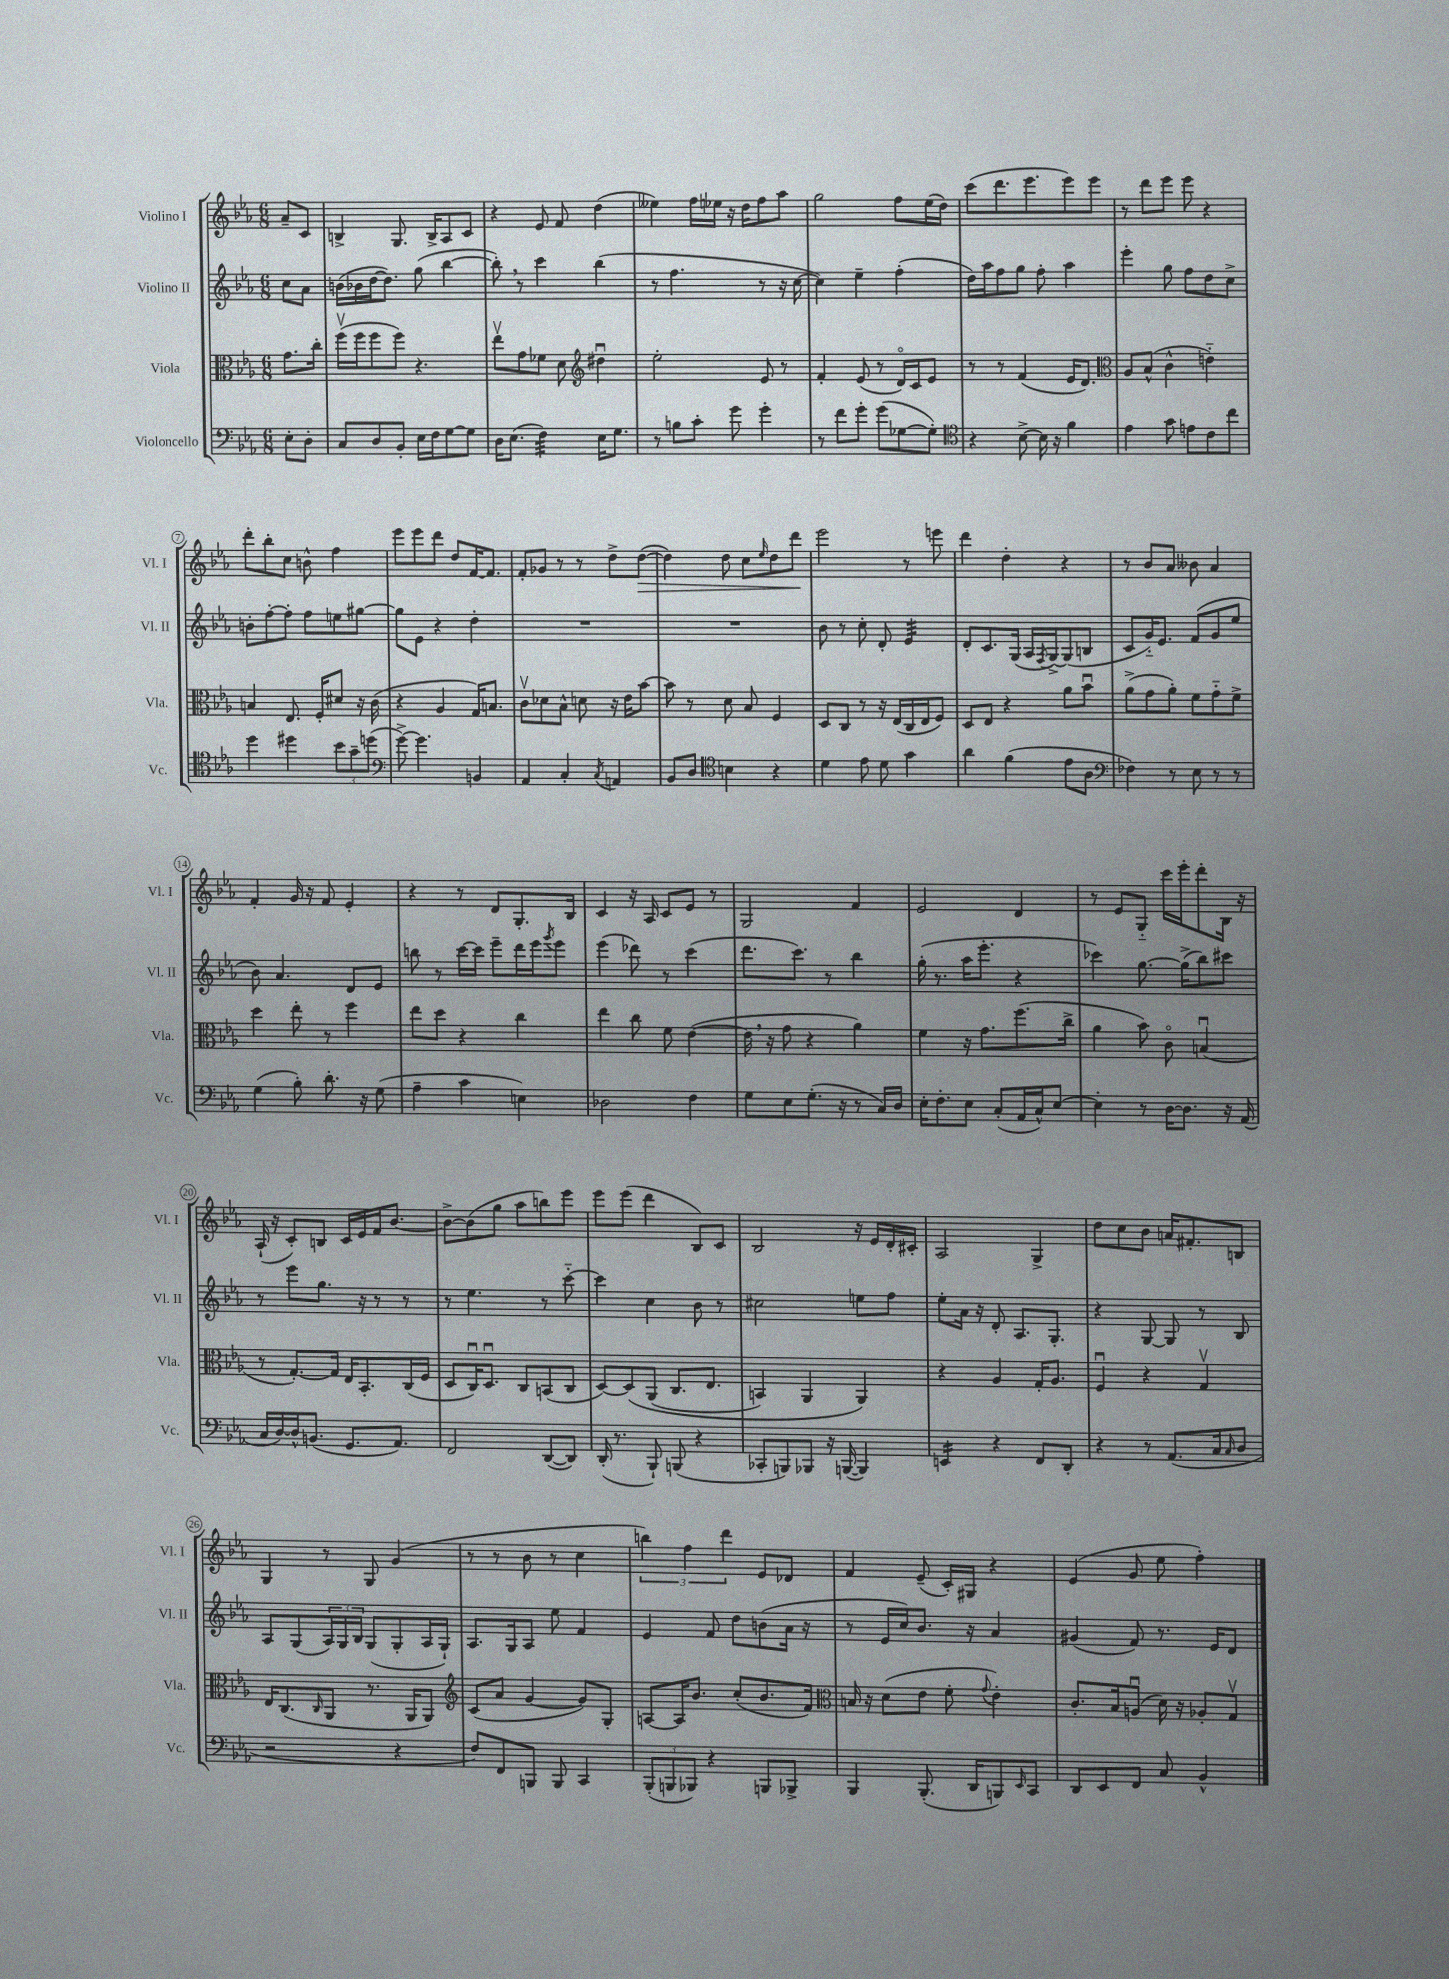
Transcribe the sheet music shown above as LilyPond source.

<<
\new StaffGroup <<
\new Staff = "s0" \with { instrumentName = "Violino I" shortInstrumentName = "Vl. I" } {
    \clef treble \key ees \major \numericTimeSignature \time 6/8 \partial 4
    aes'8-- c'8 |
    b4-> g8. b16-> aes8 c'8 |
    r4 ees'8 f'8 d''4( |
    eeses''4) f''16 ees''16 r16 d''16 f''8 aes''8 |
    g''2 f''8 ees''16( d''16) |
    c'''8( d'''8. ees'''8. ees'''8) ees'''8 |
    r8 d'''8 ees'''8 ees'''8 r4 |
    d'''8-. bes''8-. c''8 b'8-^ f''4 |
    ees'''8 ees'''8 d'''8 d''8 f'16~ f'8. |
    f'8-. ges'8 r8 r8 d''8-> d''8~\>( |
    d''4) d''8 c''8 \grace { ees''16 } d''8 d'''8\! |
    ees'''2 r8 e'''8 |
    d'''4 d''4-. r4 |
    r8 bes'8 aes'8 beses'8 aes'4 |
    f'4-. g'16 r16 f'8 ees'4-. |
    r4 r8 d'8 g8.-. bes16 |
    c'4 r16 aes16 c'8 ees'8 r8 |
    g2 f'4 |
    ees'2 d'4 |
    r8 ees'8 g8-_ c'''16 ees'''16-. d'''8-. bes16 r16 |
    aes16-!( r16 c'8-.) b8 c'16 ees'16 f'16 bes'8.~ |
    bes'8~-> bes'8( g''8 aes''8 b''8) ees'''8 |
    ees'''8 ees'''8( d'''4 bes8) c'8 |
    bes2 r16 ees'16 d'16-. cis'16-. |
    aes2 g4-> |
    d''8 c''8 bes'8 a'16 fis'8.-. b8 |
    g4 r8 g8 g'4( |
    r8 r8 bes'8 r8 c''4 |
    \tuplet 3/2 { b''4) f''4 d'''4 } ees'8 des'8 |
    f'4 ees'8--( c'16-.) gis16 r4 |
    ees'4( g'8 ees''8 f''4-.) \bar "|." |
}
\new Staff = "s1" \with { instrumentName = "Violino II" shortInstrumentName = "Vl. II" } {
    \clef treble \key ees \major \numericTimeSignature \time 6/8 \partial 4
    c''8 aes'8 |
    b'16( bes'16 d''16~ d''8.) g''8( bes''4~ |
    bes''8-.) \breathe r8 c'''4 bes''4( |
    r8 f''4. r8 r16 c''16~ |
    c''4) ees''4-- f''4-.( |
    d''16) aes''16 f''8 g''8 f''8-. aes''4 |
    ees'''4-. g''8 f''8 d''8 c''8-> |
    b'8-. f''8~-. f''8-. f''8 e''8 gis''8~ |
    gis''8 ees'8 r4 d''4-. |
    R2. |
    R2. |
    bes'8 r8 c''8-. d'8-. ees'4:32 |
    d'8-. c'8. g16( aes16 \acciaccatura { f8 } g16~->) g8( b8 |
    c'8 g'16-_) ees'8. f'8( g'8 ees''8 |
    bes'8) aes'4. d'8 ees'8 |
    b''8 r8 c'''16~ c'''16 ees'''8-- d'''16 ees'''16 \acciaccatura { g'''8 } ees'''8 |
    ees'''4( des'''8) r8 c'''4( |
    d'''8. c'''8.) r8 bes''4 |
    g''16-.( r8. aes''16 ees'''8.-. r4 |
    ces'''4) g''8.~ g''16->( bes''8) cis'''8 |
    r8 ees'''8 g''8. r16 r8 r8 |
    r8 ees''4. r8 c'''8~-_ |
    c'''4 c''4 bes'8 r8 |
    cis''2 e''8 f''8 |
    ees''8-. aes'16 r16 d'8-. aes8. g8.-. |
    r4 g8~ g8 r8 bes8 |
    aes8 g8( \tuplet 3/2 { aes16) g16 bes16 } g8( g8-. aes16 g16-!) |
    aes8. g16 aes8 ees''8 f'4 |
    ees'4 f'8 d''8 b'8( aes'16 r16 |
    r8 ees'16 c''16) bes'8. r16 aes'4 |
    gis'4( f'8) r8. ees'16 d'8 \bar "|." |
}
\new Staff = "s2" \with { instrumentName = "Viola" shortInstrumentName = "Vla." } {
    \clef alto \key ees \major \numericTimeSignature \time 6/8 \partial 4
    g'8. c''16-. |
    f''16\upbow( f''16 f''8 f''8) r4. |
    ees''8\upbow g'8 fes'8 d'8 \clef treble dis''4\downbow |
    ees''2-. ees'8 r8 |
    f'4-. ees'8( r8 d'16\flageolet) c'16 ees'8 |
    r8 r8 f'4( ees'16 d'8.) |
    \clef alto aes8 bes8-^( c'4-^ e'4-_) |
    b4 ees8. f16-. dis'8 r16 c'16( |
    r4 aes4 g16) b8. |
    c'8\upbow des'8 bes8-^ d'8 r16 ees'16 bes'8~ |
    bes'8 r8 d'8 bes8 f4 |
    d8 c8 r8 r16 ees16( c16 ees16 f8) |
    d8 ees8 r4 aes'8 bes'8\downbow |
    aes'8->( g'8 aes'8-.) f'8 g'8-_ f'8-> |
    d''4 ees''8-. r8 f''4 |
    ees''8 d''8 r4 c''4 |
    ees''4 c''8 f'8 ees'4~( |
    ees'16 \breathe r16 g'8 r4 aes'4) |
    f'4 r16 g'8. f''8.( c''16-> |
    aes'4 bes'8) c'8\flageolet b4\downbow( |
    r8 g8.~-.) g16 ees16 bes,8.-. c16( f16 |
    d8 c16\downbow) d8.\downbow c8 b,8( c8 |
    d8~) d8\( aes,8( c8. ees8. |
    b,4) aes,4 aes,4\) |
    r4 aes4 g16-. aes8. |
    f4\downbow r4 g4\upbow |
    ees16 c8.( \grace { c16 } aes,8 r8. aes,16 aes,8) |
    \clef treble c'8( aes'8 g'4~ g'8) g8-. |
    a8~ a16 bes'8. c''8-.( bes'8. f'16) |
    \clef alto b16 r16 d'8( ees'8 f'8-. \appoggiatura { g'8 } ees'4-.) |
    c'8.-. bes16 a8\downbow( d'16) r16 aes8-. g8\upbow \bar "|." |
}
\new Staff = "s3" \with { instrumentName = "Violoncello" shortInstrumentName = "Vc." } {
    \clef bass \key ees \major \numericTimeSignature \time 6/8 \partial 4
    ees8-. d8-. |
    c8 d8 bes,8-. ees16 f16 g8~ g8 |
    d16 ees8.( f4:32) ees16 g8. |
    r8 b8 c'8-. g'8 g'4-. |
    r8 f'8 g'8-. g'8( ges8~ ges8-.) |
    \clef tenor r4 bes8~-> bes16 r16 f'4 |
    ees'4 g'8 e'8 c'8 c''8 |
    d''4 dis''4 \tuplet 3/2 { bes'8 g'8-- d''8( } |
    \clef bass g'8~->) g'4. b,4 |
    aes,4 c4-. \acciaccatura { c8 } a,4 |
    bes,8 d8 \clef tenor b4 r4 |
    d'4 ees'8 d'8 g'4 |
    aes'4 f'4( ees'8 aes8 |
    \clef bass fes4) r8 ees8 r8 r8 |
    g4( bes8-.) d'8.-. r16 g8( |
    aes4-- c'4 e4) |
    des2 f4 |
    g8 ees8 g8.-.( r16 r8 c16) d16 |
    ees16-. f8.-. ees8 c8-.( aes,16 c16-^) ees8~ |
    ees4-. r8 d16~ d8. r16 aes,16( |
    c16 d16~) d16-^ b,8.( g,8. aes,8.) |
    f,2 d,8~( d,8) |
    d,16-.( r8. bes,,8-!) b,,8( r4 |
    ces,8-. b,,8) bes,,8 r16 b,,16~( b,,4) |
    e,4:16 r4 f,8 d,8-. |
    r4 r8 aes,8.( c16 \grace { c16 } d8 |
    r2 r4 |
    f8) f,8 b,,8 b,,8 c,4 |
    \tuplet 3/2 { bes,,8-.( b,,8 bes,,8) } r4 b,,8 bes,,8-> |
    bes,,4 bes,,8.-.( d,16 b,,8) \grace { ees,16 } c,8 |
    d,8 ees,8 f,8 c8 bes,4-^ \bar "|." |
}
>>
>>
\layout { \context { \Score \override BarNumber.stencil = #(make-stencil-circler 0.1 0.3 ly:text-interface::print) } }
